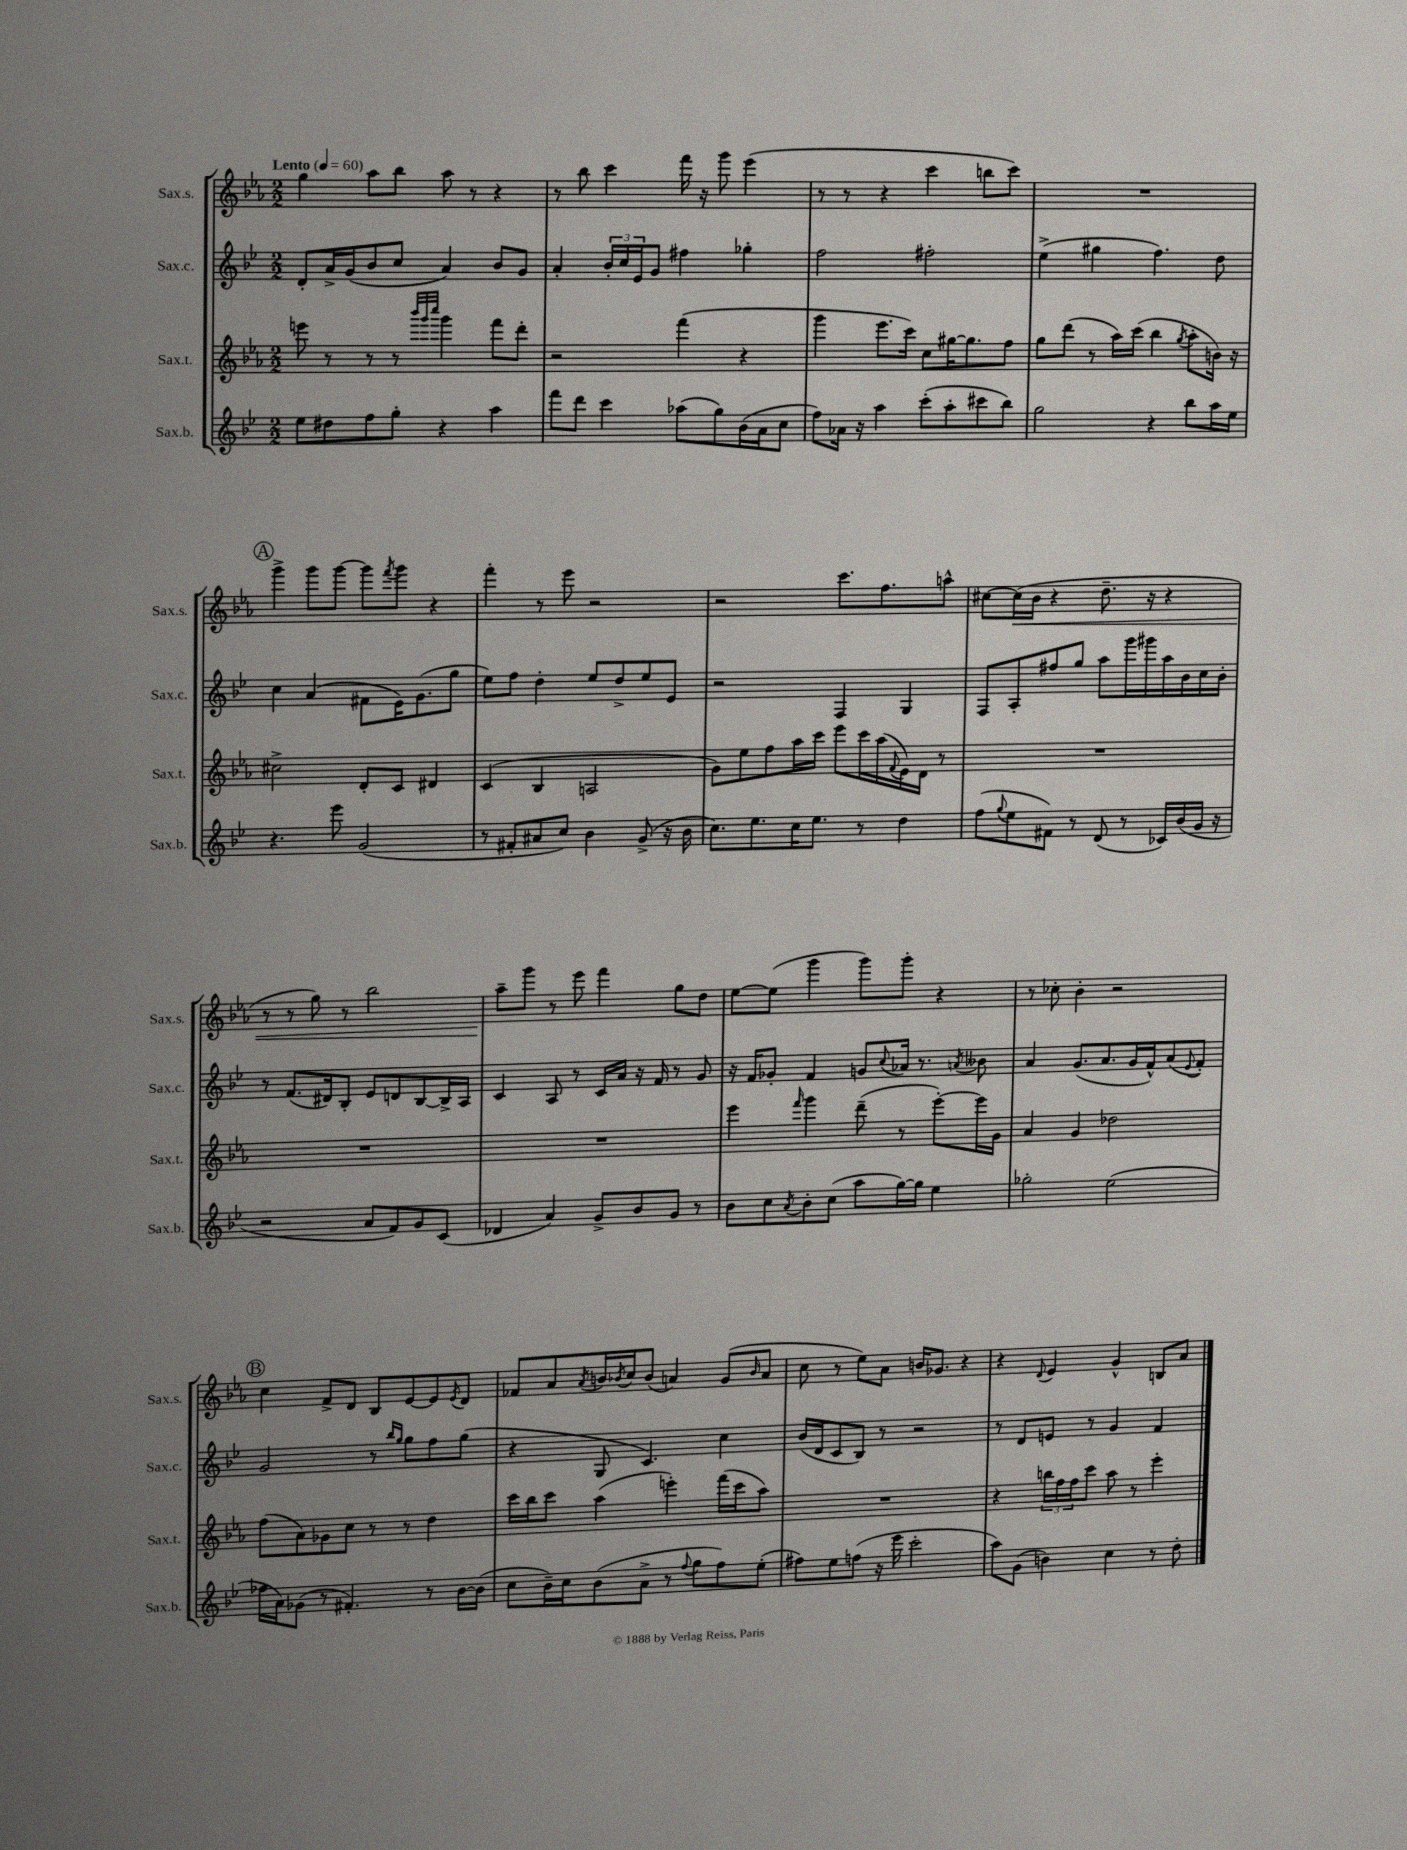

**kern	**kern	**kern	**kern
*staff4	*staff3	*staff2	*staff1
*clefG2	*clefG2	*clefG2	*clefG2
*k[b-e-]	*k[b-e-a-]	*k[b-e-]	*k[b-e-a-]
*M2/2	*M2/2	*M2/2	*M2/2
*MM60	*MM60	*MM60	*MM60
8ee-\L	8eee\	8d'/L	4gg\
8dd#\	8r	16a^/L	.
.	.	(16g/J	.
8ff\	8r	8b-/	8aa-\L
8gg'\J	8r	8cc/J	8bb-\J
.	32qqbbb-/LLL	.	.
.	32qqggg/	.	.
.	32qqcccc/JJJ	.	.
4r	4ggg\	4a/)	8aa-\
.	.	.	8r
4aa\	8fff\L	8b-/L	4r
.	8ddd'\J	8g/J	.
=	=	=	=
8fff\L	2r	4a'/	8r
8ddd\J	.	.	8bb-\
4ccc\	.	24b-'/LL	4ccc\
.	.	24cc/	.
.	.	24e-/J	.
.	.	8g/J	.
(8aa-\L	(4fff\	4ff#\	16fff\
.	.	.	16r
8gg\)	.	.	8ggg\
(16b-\L	4r	4gg-'\	(4eee-\
16a\J	.	.	.
8cc\J	.	.	.
=	=	=	=
8ff\L)	4ggg\	2ff\	8r
16a-\Jk	.	.	8r
16r	.	.	.
4aa\	8.eee-\L	.	4r
.	16ccc\Jk)	.	.
(8ccc'\L	8cc\L	2ff#'\	4ccc\
8aa'\	[16gg#\K	.	.
.	8.gg#\]	.	.
8ccc#\	.	.	8bb\L
8bb-\J)	8ff\J	.	8ccc\J)
=	=	=	=
2gg\	8gg\L	(4ee-^\	1r
.	(8ddd\J	.	.
.	8r	4gg#\	.
.	16aa-\LL)	.	.
.	(16ccc\JJ	.	.
4r	4bb-\	4.ff\)	.
.	8qgg/	.	.
8bb-\L	8aa-'\L	.	.
16aa\L	16b\Jk)	8dd\	.
16ee-\JJ	16r	.	.
=	=	=	=
4.r	2cc#^\	4cc\	4ggg^\
.	.	(4a/	8ggg\L
8eee-\	.	.	[8ggg\J
(2g/	8d'/L	8f#\L	8ggg\]L
.	.	.	8qfff/
.	8c/J	16e-\K)	8ggg\J
.	.	(8.g\	.
.	4d#/	.	4r
.	.	8gg\J	.
=	=	=	=
8r	(4c/	8ee-\L)	4fff'\
8f#'/L	.	8ff\J	.
8a#/	4B-/	4dd'\	8r
8cc/J)	.	.	8eee-\
4b-\	2A/	8ee-/L	2r
.	.	8dd^/	.
(8g^/	.	8ee-/	.
16r	.	8e-/J	.
16b-\	.	.	.
=	=	=	=
8.cc\L)	8g\L)	2r	2r
.	8ee-\	.	.
8.ee-\	.	.	.
.	8ff\	.	.
16cc\K	16aa-\L	.	.
8.ee-\J	16ccc\JJ	.	.
.	8eee-\L	4F/	8.ccc\L
8r	16ccc\L	.	.
.	(16aa-\	.	8.ff\
.	8qqf/	.	.
4dd\	16e-\)	4G/	.
.	16d\JJ	.	.
.	8r	.	8aa^^\J
=	=	=	=
(8ff\L	1r	8F/L	[8cc#\L
8qqgg/	.	.	.
8ee-\	.	8A'/	(16cc#\]L
.	.	.	16b-\JJ
8f#\J)	.	8ff#/	4r
8r	.	8gg/J	.
(8d/	.	8aa\L	8.dd~\
8r	.	16ggg\L	.
.	.	16ggg#\	16r
16c-/LL)	.	16aa\	4r
(16b-/	.	16b-\	.
16g/JJ	.	16cc\	.
16r	.	16b-'\JJ	.
=	=	=	=
2r	1r	8r	8r
.	.	(8.f/L	8r
.	.	.	8gg\)
.	.	16d#/k)	.
.	.	8B-'/J	8r
8a/L	.	8e-/L	2bb-\
8f/)	.	8d/	.
8g/	.	[8B-/	.
(8c/J	.	16B-^/]L	.
.	.	16A/JJ	.
=	=	=	=
4d-/	1r	4c/	8aa-~\L
.	.	.	8ggg\J
4a/)	.	8A/	8r
.	.	8r	8eee-\
8g^/L	.	16c/LL	4fff\
.	.	16a/JJ	.
8b-/	.	16r	.
.	.	16f/	.
8g/J	.	8r	8gg\L
8r	.	8g/	8dd\J
=	=	=	=
8b-\L	4eee-\	16r	[8ee-\L
.	.	16f/LK	.
8cc\	.	8g-'/J	(8ee-\]J
8qa/	16qqfff/	.	.
8b-'\	4ggg\	4f/	4ggg\
(8cc\J	.	.	.
8aa\L	(8ddd~\	8g/L	8ggg\L)
.	.	8qqcc/	.
[16gg\L)	8r	16a-/Jk	8ggg'\J
16gg\]JJ	.	8.r	.
4ee-\	[8eee-'\L)	.	4r
.	.	8qa/	.
.	16eee-\]L	8b--\	.
.	16g\JJ	.	.
=	=	=	=
2gg-'\	4a-/	4a/	8r
.	.	.	8cc-'\
.	4g/	(8.g/L	4b-'\
.	.	8.a/	.
(2ee-\	2dd-\	.	2r
.	.	16g/L	.
.	.	16f^^/J)	.
.	.	(8a/	.
.	.	8qqe-/	.
.	.	8f'/J)	.
=	=	=	=
16ff-\LL	(8ff\L	2g/	4cc\
16a\J)	.	.	.
(8g-\J	8a-\)	.	.
8r	8g-\	.	8f^/L
4.f#'/)	8cc\J	.	8d/J
.	8r	8r	8B-/L
.	.	16qqbb-/LL	.
.	.	16qqgg/JJ	.
.	8r	8gg\L	[8e-/
8r	4dd\	8ff\	8e-/]
.	.	.	8qe-/
[16b-\LL	.	(8gg\J	8d/J
(16b-\]JJ	.	.	.
=	=	=	=
8cc\L	16ccc\LL	4r	8f-/L
.	16bb-\J	.	.
16b-~\L)	8ccc\J	.	8a-/
16cc\J	.	.	.
.	.	.	8qa-/
(8b-\	(4aa-\	8G/	16b/L
.	.	.	8qb-/
.	.	.	16cc/J
8a^\J	.	4.c/)	(8b-/J
8r	4eee'\)	.	4a/)
8qqff/	.	.	.
8gg\L	.	.	.
8ff\)	(16fff\LL	4cc\	(8g/L
.	16ccc\J	.	.
.	.	.	16qqb-/
(8ee-'\J	8aa-\J)	.	8a/J
=	=	=	=
8ff#\L)	1r	(16b-/LL	8cc\
.	.	16d/J	.
8ee-\	.	8c/	8r
(8ff\J	.	8B-/J)	8ee-\L)
16r	.	8r	8a-\J
16eee-\	.	.	.
2ccc'\	.	2r	16b/LK
.	.	.	8.g-/J
.	.	.	4r
=	=	=	=
8aa\L)	4r	8r	4r
(8g\J	.	8d/L	.
.	.	.	8qqd/
4b\)	24bb\LL	8e/J	4e-/
.	24ff\	.	.
.	24ff\J	.	.
.	8ccc\J	8r	.
4cc\	8aa-\	4g/	4g^^/
.	8r	.	.
8r	4eee-'\	4f/	8B/L
8dd'\	.	.	8a-/J
==	==	==	==
*-	*-	*-	*-
